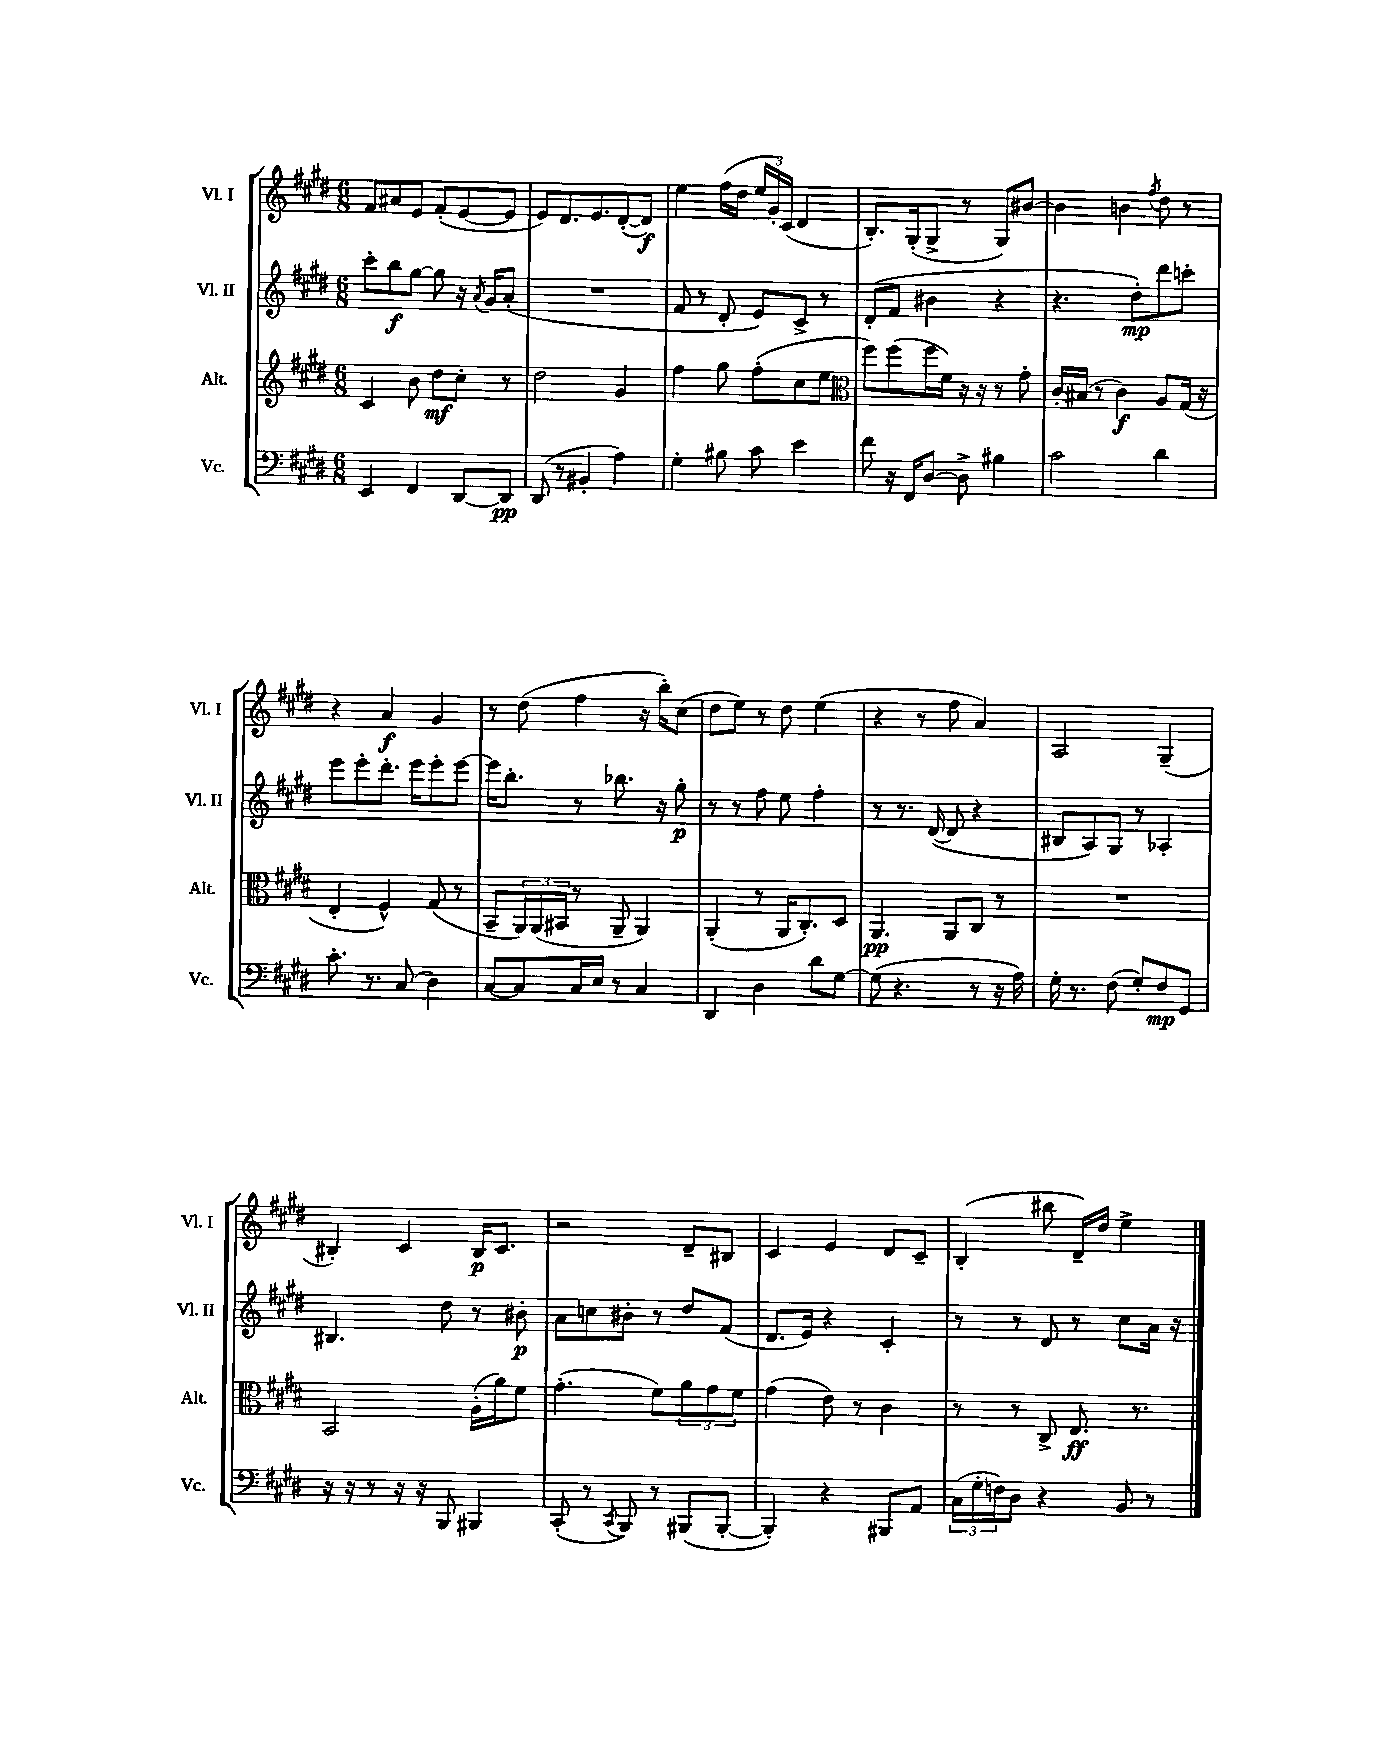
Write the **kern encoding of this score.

**kern	**kern	**kern	**kern
*staff4	*staff3	*staff2	*staff1
*clefF4	*clefG2	*clefG2	*clefG2
*k[f#c#g#d#]	*k[f#c#g#d#]	*k[f#c#g#d#]	*k[f#c#g#d#]
*M6/8	*M6/8	*M6/8	*M6/8
4EE	4c#	8ccc#'	8f#
.	.	8bb	8a#
4FF#	8b	[8gg#	8e
.	8dd#	8gg#]	(8f#'
[8DD#	8cc#'	16r	[8e
.	.	8qa	.
.	.	16g#	.
8DD#]	8r	(8a'	8e]
=	=	=	=
(8DD#	2dd#	2.r	8e)
8r	.	.	8.d#
4BB#'	.	.	.
.	.	.	8.e
4A)	4g#	.	([8d#'
.	.	.	8d#])
=	=	=	=
4G#'	4ff#	8f#	4ee
.	.	8r	.
8B#	8gg#	8d#'	(16ff#
.	.	.	16dd#
8c#	(8ff#'	8e)	24ee
.	.	.	24g#')
.	.	.	(24c#
4e	8cc#	8c#^	4d#
.	8ee	8r	.
=	=	=	=
*	*clefC3	*	*
8f#	8ff#)	(8d#'	8.B')
16r	(8ff#	8f#	.
16FF#	.	.	(16G#'
[8D#	16ff#	4b#	8G#^
.	16f#)	.	.
8D#^]	16r	.	8r
.	16r	.	.
4B#	8r	4r	8G#)
.	8g#'	.	[8b#
=	=	=	=
2c#	16c#'	4.r	4b#]
.	(16B#	.	.
.	8r	.	.
.	4c#)	.	4b
.	.	8dd#')	.
.	.	.	8qff#
4d#	8A	8ddd#	8dd#
.	(16G#	8ccc'	8r
.	16r	.	.
=	=	=	=
8.c#'	4E'	8eee	4r
.	.	8eee'	.
8.r	.	.	.
.	4F#^^)	8.ddd#'	4a
(8C#	.	.	.
.	.	16eee	.
4D#)	(8G#	8eee'	4g#
.	8r	[8eee	.
=	=	=	=
[8C#	8BB~	16eee]	8r
.	.	8.bb'	.
8C#]	24AA)	.	(8dd#
.	(24AA	.	.
.	24BB#	.	.
16C#	8r	8r	4ff#
16E	.	.	.
8r	8AA~	8.bb-	.
4C#	4AA)	.	16r
.	.	16r	16bb')
.	.	8gg#'	(8cc#
=	=	=	=
4DD#	(4AA'	8r	8dd#
.	.	8r	8ee)
4D#	8r	8ff#	8r
.	16AA	8ee	8dd#
.	8.C#')	.	.
8d#	.	4ff#'	(4ee
[8G#	8D#	.	.
=	=	=	=
(8G#]	4.AA	8r	4r
4.r	.	8.r	.
.	.	.	8r
.	.	([16d#	.
.	8AA	8d#]	8ff#
8r	8C#	4r	4a)
16r	8r	.	.
16A)	.	.	.
=	=	=	=
16G#'	2.r	8B#	2A
8.r	.	.	.
.	.	8A)	.
(8F#	.	8G#	.
8G#')	.	8r	.
8F#	.	4A-'	(4G#~
8GG#	.	.	.
=	=	=	=
16r	2BB	4.B#	4B#')
16r	.	.	.
8r	.	.	.
16r	.	.	4c#
16r	.	.	.
8BBB	.	8dd#	.
4BBB#	(16A'	8r	16B#
.	16a)	.	8.c#
.	8f#	8b#'	.
=	=	=	=
(8CC#'	(4.g#'	8a	2r
8r	.	8cc	.
8qCC#	.	.	.
8BBB)	.	8b#'	.
8r	8f#)	8r	.
(8BBB#	12a	8dd#	8d#~
.	12g#	.	.
[8BBB#'	.	(8f#	8B#
.	12f#	.	.
=	=	=	=
4BBB#'])	(4g#	8.d#	4c#
.	.	16e)	.
4r	8e)	4r	4e
.	8r	.	.
8BBB#	4c#	4c#'	8d#
8AA	.	.	8c#~
=	=	=	=
(24C#	8r	8r	(4B'
24G#'	.	.	.
24F)	.	.	.
8D#	8r	8r	.
4r	8C#^	8d#	8bb#
.	8.E	8r	16d#~)
.	.	.	16dd#
8BB	.	8cc#	4ee^
.	8.r	.	.
8r	.	16a	.
.	.	16r	.
==	==	==	==
*-	*-	*-	*-
